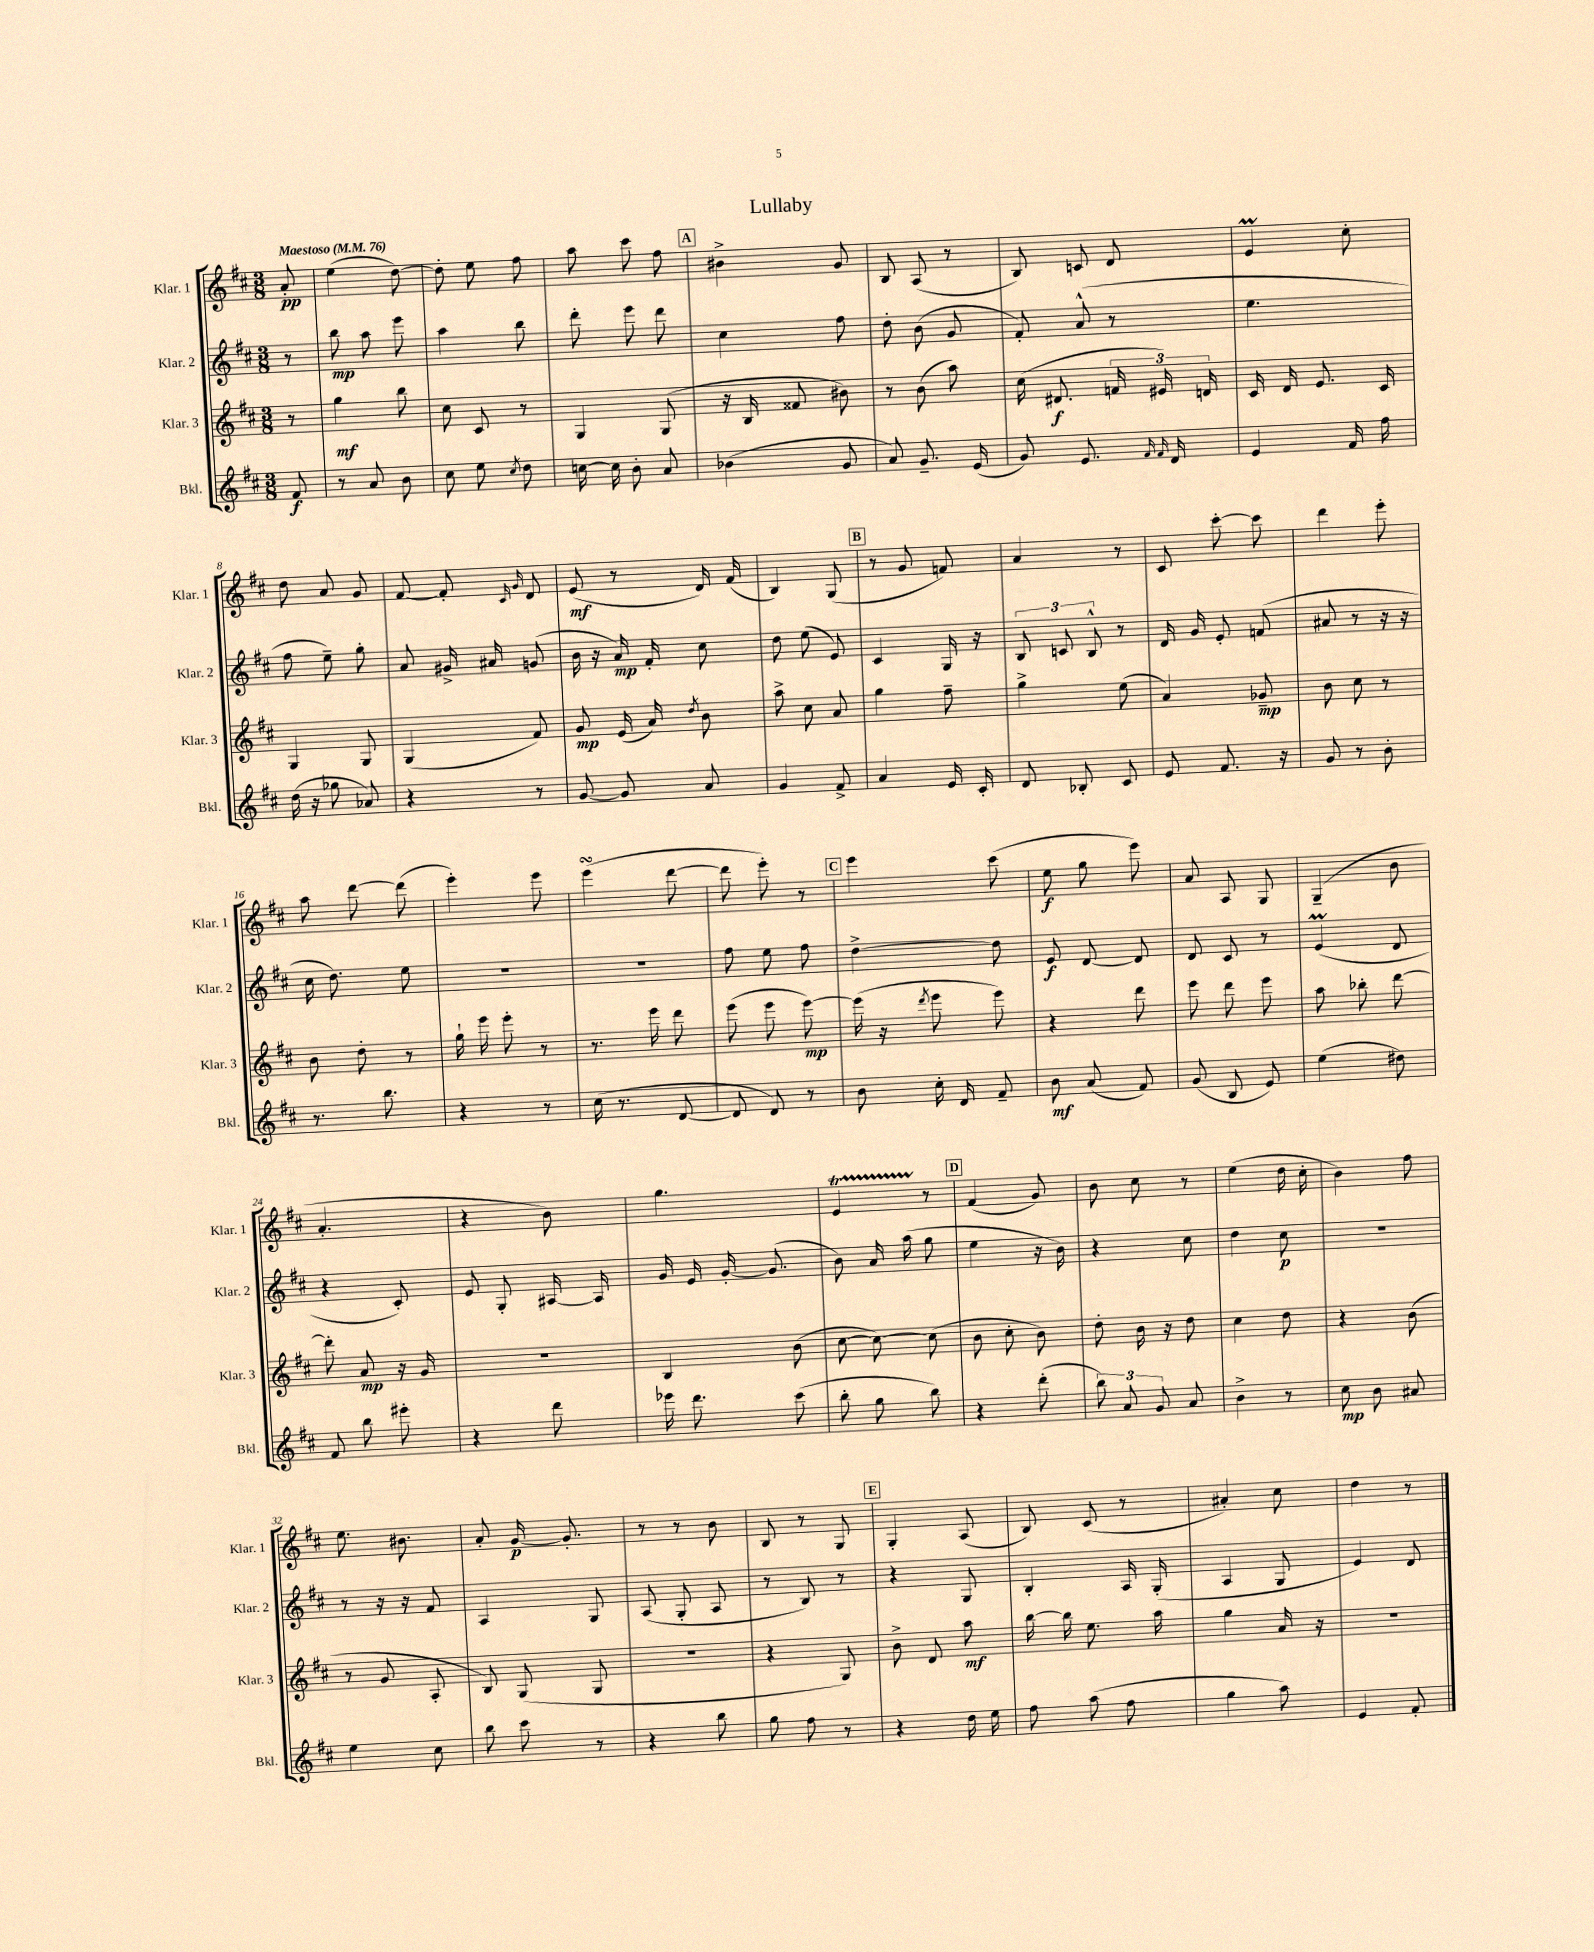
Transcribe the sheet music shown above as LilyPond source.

\header { title = "Lullaby" }
<<
\new StaffGroup <<
\new Staff = "s0" \with { instrumentName = "Klar. 1" shortInstrumentName = "Klar. 1" } {
    \clef treble \key d \major \numericTimeSignature \time 3/8 \partial 8 \tempo "Maestoso" 4 = 76
    \autoBeamOff a'8-.\pp |
    e''4( d''8~) |
    d''8-. e''8 fis''8 |
    a''8 cis'''8 fis''8 |
    \mark \markup { \box "A" } bis'4-> g'8 |
    b8 a8( r8 |
    b8) c'8 d'8 |
    e'4\prall cis''8-. |
    d''8 a'8 g'8 |
    fis'8~ fis'8-. \grace { cis'16 g'16 } d'8 |
    e'8\mf( r8 d'16) fis'16( |
    b4) g8( |
    \mark \markup { \box "B" } r8 g'8 f'8) |
    a'4 r8 |
    cis'8 cis'''8~-. cis'''8 |
    d'''4 e'''8-. |
    a''8 d'''8~ d'''8( |
    e'''4-.) e'''8 |
    e'''4\turn( d'''8~ |
    d'''8 e'''8-.) r8 |
    \mark \markup { \box "C" } e'''4 cis'''8( |
    e''8\f g''8 e'''8) |
    a'8 a8 g8 |
    g4--( b'8 |
    a'4.-. |
    r4 b'8) |
    g''4. |
    e'4\startTrillSpan r8\stopTrillSpan |
    \mark \markup { \box "D" } fis'4( g'8) |
    b'8 cis''8 r8 |
    e''4( d''16 cis''16-. |
    b'4) fis''8 |
    e''8. bis'8. |
    a'8-. g'16~\p g'8.-. |
    r8 r8 b'8 |
    b8 r8 g8 |
    \mark \markup { \box "E" } g4-. a8( |
    b8) cis'8( r8 |
    ais'4-.) cis''8 |
    d''4 r8 \bar "|." |
}
\new Staff = "s1" \with { instrumentName = "Klar. 2" shortInstrumentName = "Klar. 2" } {
    \clef treble \key d \major \numericTimeSignature \time 3/8 \partial 8
    \autoBeamOff r8 |
    b''8\mp a''8 e'''8 |
    a''4 b''8 |
    d'''8-. e'''8 d'''8 |
    \mark \markup { \box "A" } cis''4 fis''8 |
    d''8-. b'8( g'8 |
    fis'8-.) a'8-^( r8 |
    e''4. |
    fis''8 e''8--) g''8-. |
    a'8 gis'16-> ais'16 g'8( |
    b'16 r16 a'16\mp) fis'16-. cis''8 |
    d''8 e''8( e'8) |
    \mark \markup { \box "B" } cis'4 g16 r16 |
    \tuplet 3/2 { b8 c'8 b8-^ } r8 |
    d'16 g'16 e'8-. f'8( |
    ais'8 r8 r16 r16 |
    cis''16 d''8.) e''8 |
    R4. |
    R4. |
    fis''8 e''8 fis''8 |
    \mark \markup { \box "C" } d''4~-> d''8 |
    e'8\f d'8~ d'8 |
    d'8 cis'8 r8 |
    e'4\prall( d'8 |
    r4 cis'8-.) |
    e'8 g8-. ais16~ ais16 |
    g'16 e'16 g'16~-. g'8.( |
    b'8) a'16 a''16( g''8 |
    \mark \markup { \box "D" } e''4 r16 b'16) |
    r4 cis''8 |
    d''4 cis''8\p |
    R4. |
    r8 r16 r16 fis'8 |
    a4 g8 |
    a8( g8-. a8 |
    r8 b8) r8 |
    \mark \markup { \box "E" } r4 g8 |
    b4-. a16 g16-.( |
    a4 g8 |
    e'4) d'8 \bar "|." |
}
\new Staff = "s2" \with { instrumentName = "Klar. 3" shortInstrumentName = "Klar. 3" } {
    \clef treble \key d \major \numericTimeSignature \time 3/8 \partial 8
    \autoBeamOff r8 |
    g''4\mf b''8 |
    cis''8 cis'8 r8 |
    g4 g8( |
    \mark \markup { \box "A" } r16 b16 fisis'8 bis'8) |
    r8 b'8( a''8) |
    cis''16( dis'8.\f \tuplet 3/2 { f'16 eis'16) d'16 } |
    cis'16 d'16 e'8. cis'16 |
    g4 g8 |
    g4( fis'8) |
    g'8\mp e'16( a'16) \acciaccatura { d''8 } b'8 |
    a''8-> cis''8 a'8 |
    \mark \markup { \box "B" } g''4 fis''8-- |
    g''4-> e''8( |
    a'4) ges'8--\mp |
    b'8 cis''8 r8 |
    b'8 d''8-. r8 |
    g''16-! e'''16 e'''8-. r8 |
    r8. e'''16 d'''8 |
    e'''8( e'''8 e'''8~\mp) |
    \mark \markup { \box "C" } e'''16( r16 \acciaccatura { d'''8 } e'''8 e'''8) |
    r4 d'''8 |
    e'''8 d'''8 e'''8 |
    a''8 bes''8-. d'''8~ |
    d'''8-. a'8\mp r16 g'16 |
    R4. |
    b4 b'8( |
    cis''8~ cis''8~) cis''8( |
    \mark \markup { \box "D" } b'8 cis''8-. b'8) |
    d''8-. b'16 r16 d''8 |
    cis''4 d''8 |
    r4 b'8( |
    r8 g'8 a8-. |
    b8) g8( g8 |
    R4. |
    r4 g8) |
    \mark \markup { \box "E" } b'8-> d'8 a''8\mf |
    b''16~ b''16 e''8. a''16 |
    g''4 a'16 r16 |
    R4. \bar "|." |
}
\new Staff = "s3" \with { instrumentName = "Bkl." shortInstrumentName = "Bkl." } {
    \clef treble \key d \major \numericTimeSignature \time 3/8 \partial 8
    \autoBeamOff fis'8\f |
    r8 a'8 b'8 |
    cis''8 e''8 \acciaccatura { cis''8 } d''8 |
    c''16~ c''16 b'8-. a'8 |
    \mark \markup { \box "A" } bes'4( g'8 |
    a'8) g'8.-- e'16( |
    g'8) e'8. \grace { fis'16 fis'16 } d'16 |
    e'4 fis'16 fis''16 |
    d''16( r16 ges''8 aes'8) |
    r4 r8 |
    g'8~ g'8 a'8 |
    g'4 fis'8-> |
    \mark \markup { \box "B" } a'4 e'16 cis'16-. |
    d'8 bes8-. cis'8 |
    e'8 fis'8. r16 |
    g'8 r8 b'8-. |
    r8. b''8. |
    r4 r8 |
    cis''16( r8. d'8~ |
    d'8 d'8) r8 |
    \mark \markup { \box "C" } b'8 cis''16-. d'16 fis'8-- |
    b'8\mf a'8( fis'8) |
    g'8( b8 e'8) |
    e''4( dis''8) |
    fis'8 b''8 eis'''8-. |
    r4 d'''8 |
    ees'''16 d'''8. cis'''8( |
    b''8-. g''8 b''8) |
    \mark \markup { \box "D" } r4 d'''8-.( |
    \tuplet 3/2 { b''8) a'8 g'8 } a'8 |
    b'4-> r8 |
    cis''8\mp b'8 ais'8 |
    e''4 cis''8 |
    b''8 cis'''8 r8 |
    r4 b''8 |
    g''8 fis''8 r8 |
    \mark \markup { \box "E" } r4 d''16 e''16 |
    fis''8 a''8( fis''8 |
    g''4 a''8) |
    e'4 fis'8-. \bar "|." |
}
>>
>>
